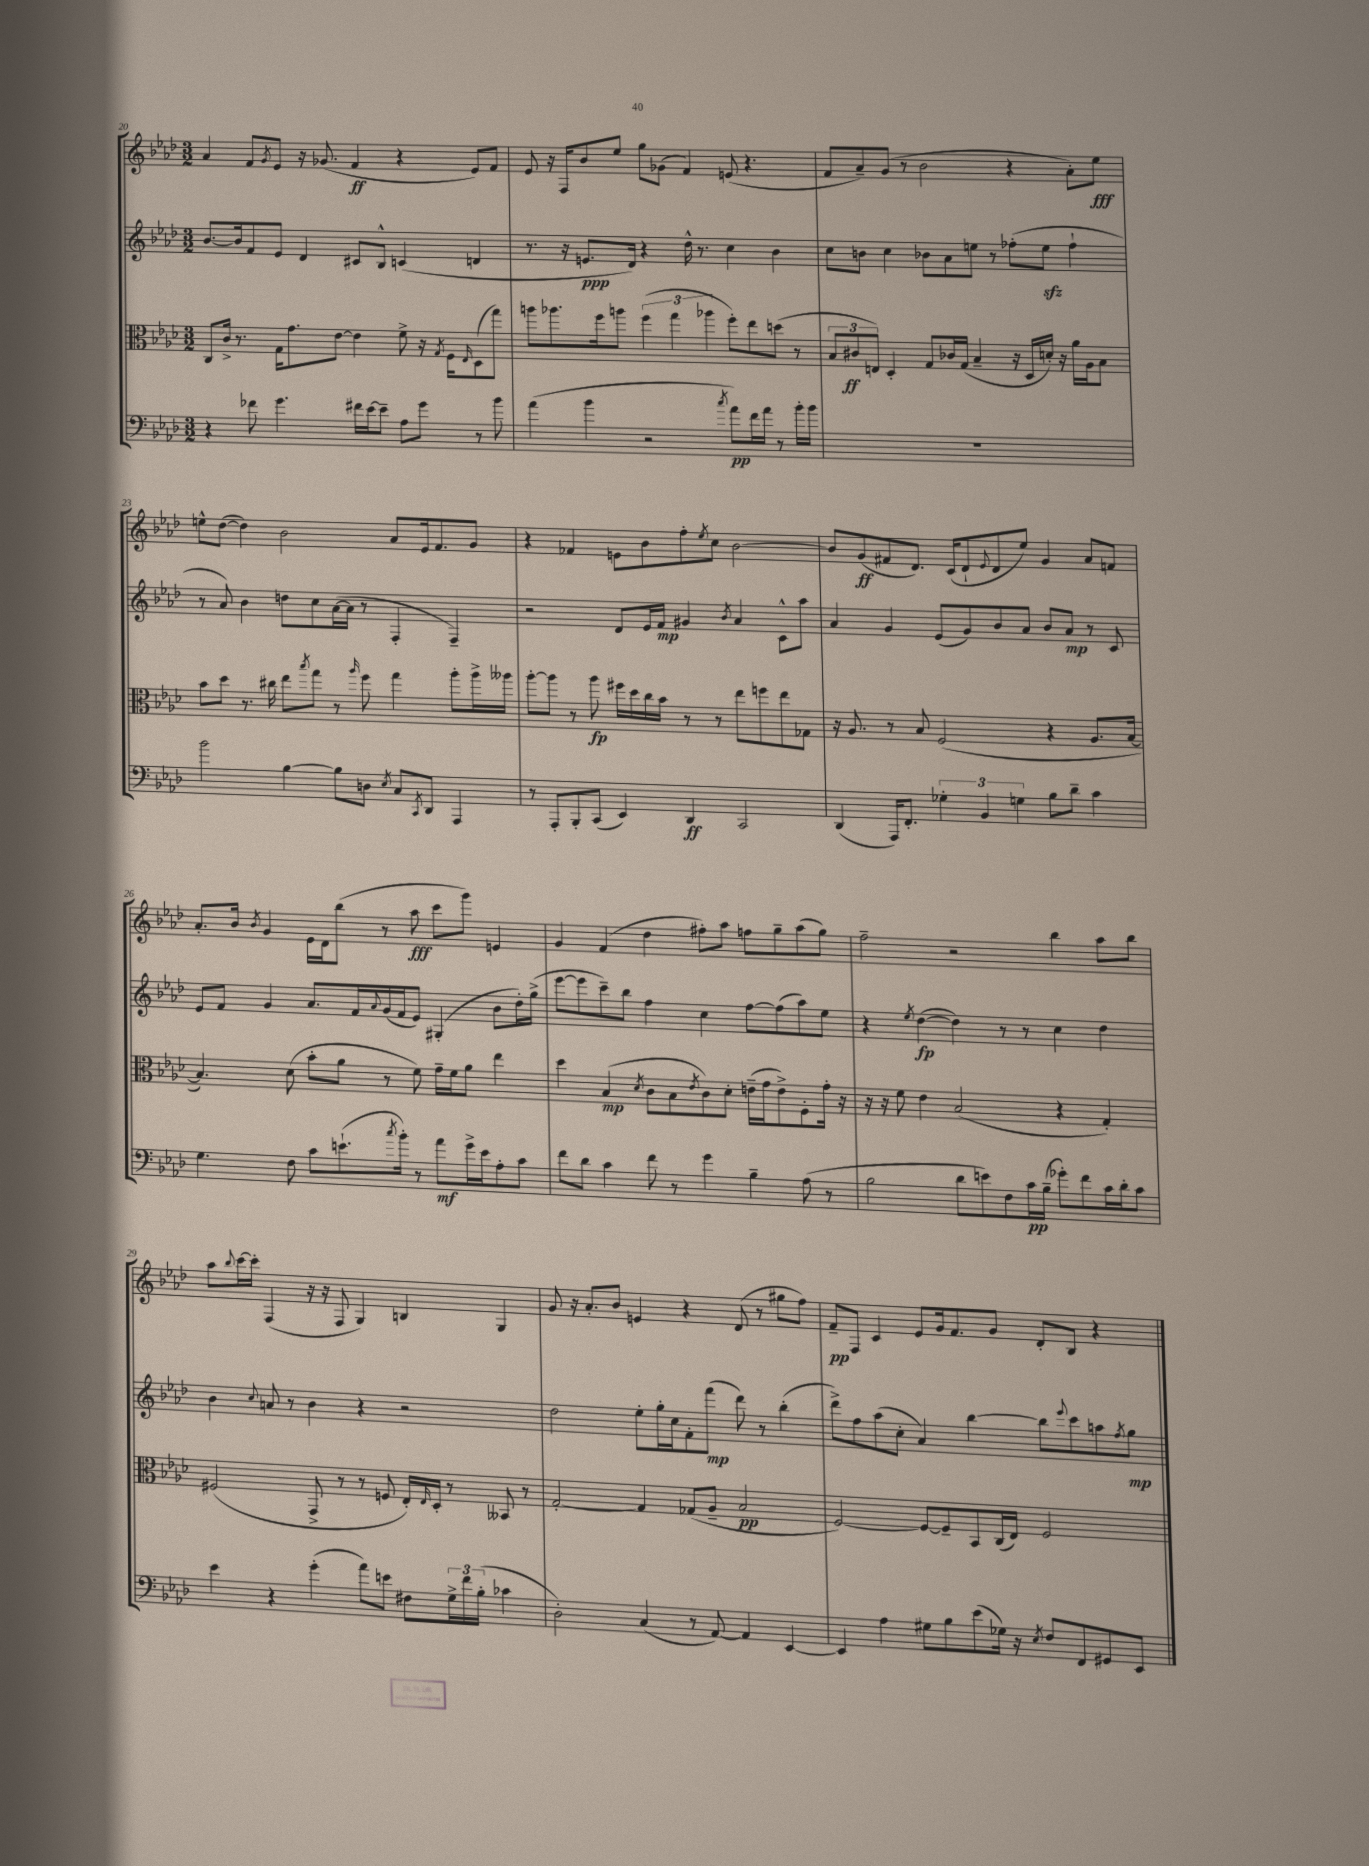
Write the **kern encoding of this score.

**kern	**kern	**kern	**kern
*staff4	*staff3	*staff2	*staff1
*clefF4	*clefC3	*clefG2	*clefG2
*k[b-e-a-d-]	*k[b-e-a-d-]	*k[b-e-a-d-]	*k[b-e-a-d-]
*M3/2	*M3/2	*M3/2	*M3/2
4r	8C	[8.b-	4a-
.	16c^	.	.
.	8.r	16b-]	.
8f-	.	8f	8f
.	.	.	8qg
4.g	16G	8e-	8e-
.	8.g	.	.
.	.	4d-	16r
.	.	.	(8.g-
.	[8e-	.	.
16f#	4e-]	8c#	4f
[16e-	.	.	.
8e-~]	.	8B-^^	.
8A-	8f^	(4c	4r
8g	16r	.	.
.	8qG	.	.
.	16F	.	.
.	16qqE-	.	.
8r	(8D-	4d	8e-)
8b-	8gg)	.	8f
=	=	=	=
(4a-	8aa	8.r	8e-
.	8.aa-	.	16r
.	.	16r	16F
4b-	.	8.e	8b-
.	16ff	.	.
.	8aa	.	8ee-
.	.	16d-)	.
2r	(6ff	4r	8gg
.	.	.	(8g-
.	6gg	.	.
.	.	16dd-^^	4f)
.	.	8.r	.
.	6aa-	.	.
8qcc	.	.	.
8a-)	8ff')	4cc	(8e
16f	8ee-	.	4.r
16a-	.	.	.
8r	(8dd	4b-	.
16b-'	8r	.	.
16b-	.	.	.
=	=	=	=
1.r	12B-	8cc	8f
.	12c#	.	.
.	.	8b	8a-~)
.	12E)	.	.
.	4D-'	4cc	(8g
.	.	.	8r
.	8G	8b-	2b-
.	16c-	8a-	.
.	(16G	.	.
.	4B-~	8ee	.
.	.	8r	.
.	16r	(8ff-'	4r
.	16D-	.	.
.	16d')	8ee	.
.	16r	.	.
.	16a-	4ff-`	8a-')
.	16A-	.	.
.	8B-	.	8ee-
=	=	=	=
2b-	8b-	8r	8ee^^
.	8dd-	8a-)	([8dd-
.	8.r	4b-	4dd-])
.	16cc#	.	.
[4B-	8ee-	8dd	2b-
.	8qbb-	.	.
.	8gg	8cc	.
8B-]	8r	([16a-	.
.	.	16a-]	.
.	16qqaa-	.	.
8D	8ff	8r	.
8qE-	.	.	.
8C	4gg	4F'	8a-
8qCC	.	.	.
8DD-	.	.	16e-
.	.	.	8.f
4AAA-	8aa-'	4F~)	.
.	16aa-^	.	8g
.	16aa--	.	.
=	=	=	=
8r	[8aa-'	2r	4r
8AAA-'	8aa-]	.	.
8BBB-'	8r	.	4f-
(8CC	8aa-	.	.
4EE-)	16ff#	8d-	8e
.	16dd-	.	.
.	16cc	16e-	8b-
.	16b-	16f	.
4DD-	8r	4g#	8ff'
.	.	.	8qee-
.	8r	.	8cc
.	.	8qb-	.
2CC	8ee-	4a-	[2b-
.	8ff	.	.
.	8ee-	8c^^	.
.	8G-	8aa-	.
=	=	=	=
(4DD-	16r	4a-	8b-]
.	8.A-	.	.
.	.	.	(8g
16AAA-)	8r	4g	8f#
8.FF'	.	.	.
.	8B-	.	8.d-)
6G-'	(2F	(8e-	.
.	.	.	(16c
.	.	8g)	8d-`
6BB-	.	.	.
.	.	.	8qqe-
.	.	8b-	8d-
6G	.	.	.
.	.	8a-	8ee-)
8B-	4r	8b-	4g
8d-~	.	8a-	.
4c	8.A-	8r	8a-
.	.	8c	8f
.	[16B-	.	.
=	=	=	=
4.G	4.B-])	8e-	8.a-'
.	.	8f	.
.	.	.	16b-
.	.	.	8qb-
.	.	4g	4g
8F	(8d-	.	.
8c	8b-'	8.a-	16e-
.	.	.	16d-
(8.e`	8a-	.	(8bb-
.	.	16f	.
.	.	8qqa-	.
.	8r	(16g	8r
8qcc	.	.	.
16b-')	.	16f	.
8r	8f)	8e-)	8aa-
8a-	16g~	(4G#'	8ccc
.	16f	.	.
16g^	8a-	.	8ggg)
16e	.	.	.
8A-'	4ee-	8b-	4e
8c	.	16dd-')	.
.	.	(16gg^	.
=	=	=	=
8f	4dd-	[8eee-	4g
8d-	.	8eee-]	.
4c	(4B-	8ccc~)	(4f
.	.	8bb-	.
.	8qd-	.	.
8f	8c	4ff	4dd-
8r	8B-	.	.
.	8qe-	.	.
4g	8c)	4cc	8ff#')
.	8d-'	.	8aa-
4B-~	(16e~	[8ff	8ff
.	16g	.	.
.	8e^)	(8ff]	8gg~
(8A-	8F'	8aa-)	(8aa-
8r	16g'	8ee-	8gg)
.	16r	.	.
=	=	=	=
2B-	16r	4r	2ff~
.	16r	.	.
.	8f	.	.
.	.	8qee-	.
.	4e-	([4dd-	.
8d-	(2B-	4dd-])	2r
8e)	.	.	.
8F	.	8r	.
16c	.	8r	.
(16B-~	.	.	.
8g-')	4r	4cc	4bb-
8f	.	.	.
16c	4G')	4dd-	8aa-
16d-'	.	.	.
8c	.	.	8bb-
=	=	=	=
4e-	(2F#	4b-	8aa-
.	.	.	8qqbb-
.	.	.	[16ccc
.	.	.	16ccc']
.	.	8qqcc	.
4r	.	8a	(4F
.	.	8r	.
(4g'	8GG^	4b-	16r
.	.	.	16r
.	8r	.	8F
8a-)	8r	4r	4G)
8e	8F	.	.
8F#	16E-')	2r	4B
.	16qqE-	.	.
.	16D-'	.	.
24G^	8r	.	.
24f	.	.	.
(24B-'	.	.	.
4c-	8BB--	.	4G
.	8r	.	.
=	=	=	=
2D-')	[2G'	2dd-	8g
.	.	.	16r
.	.	.	8.a-'
.	.	.	8b-
(4C	4G]	8ee-'	4e
.	.	16gg'	.
.	.	16cc	.
8r	(8G-	8f'	4r
[8AA-)	8A-~	(8fff	.
4AA-]	2B-	8ddd-)	(8d-
.	.	8r	8r
[4EE-	.	(4bb-'	8gg#
.	.	.	8ff)
=	=	=	=
4EE-]	[2F)	8ddd-^)	8f~
.	.	8ff	8F
4A-	.	(8aa-	4c
.	.	8cc'	.
8G#	8F_	4a-)	8e-
8B-	8F~]	.	16g
.	.	.	8.f
(8e-	8BB-	[4bb-	.
16G-)	(16C	.	8g
16r	16E-)	.	.
8qE-	.	.	.
8F	2F	8bb-]	8d-'
.	.	8qqeee-	.
8FF	.	8ccc	8B-
8GG#	.	8aa	4r
.	.	8qff	.
8EE-	.	8gg	.
==	==	==	==
*-	*-	*-	*-
